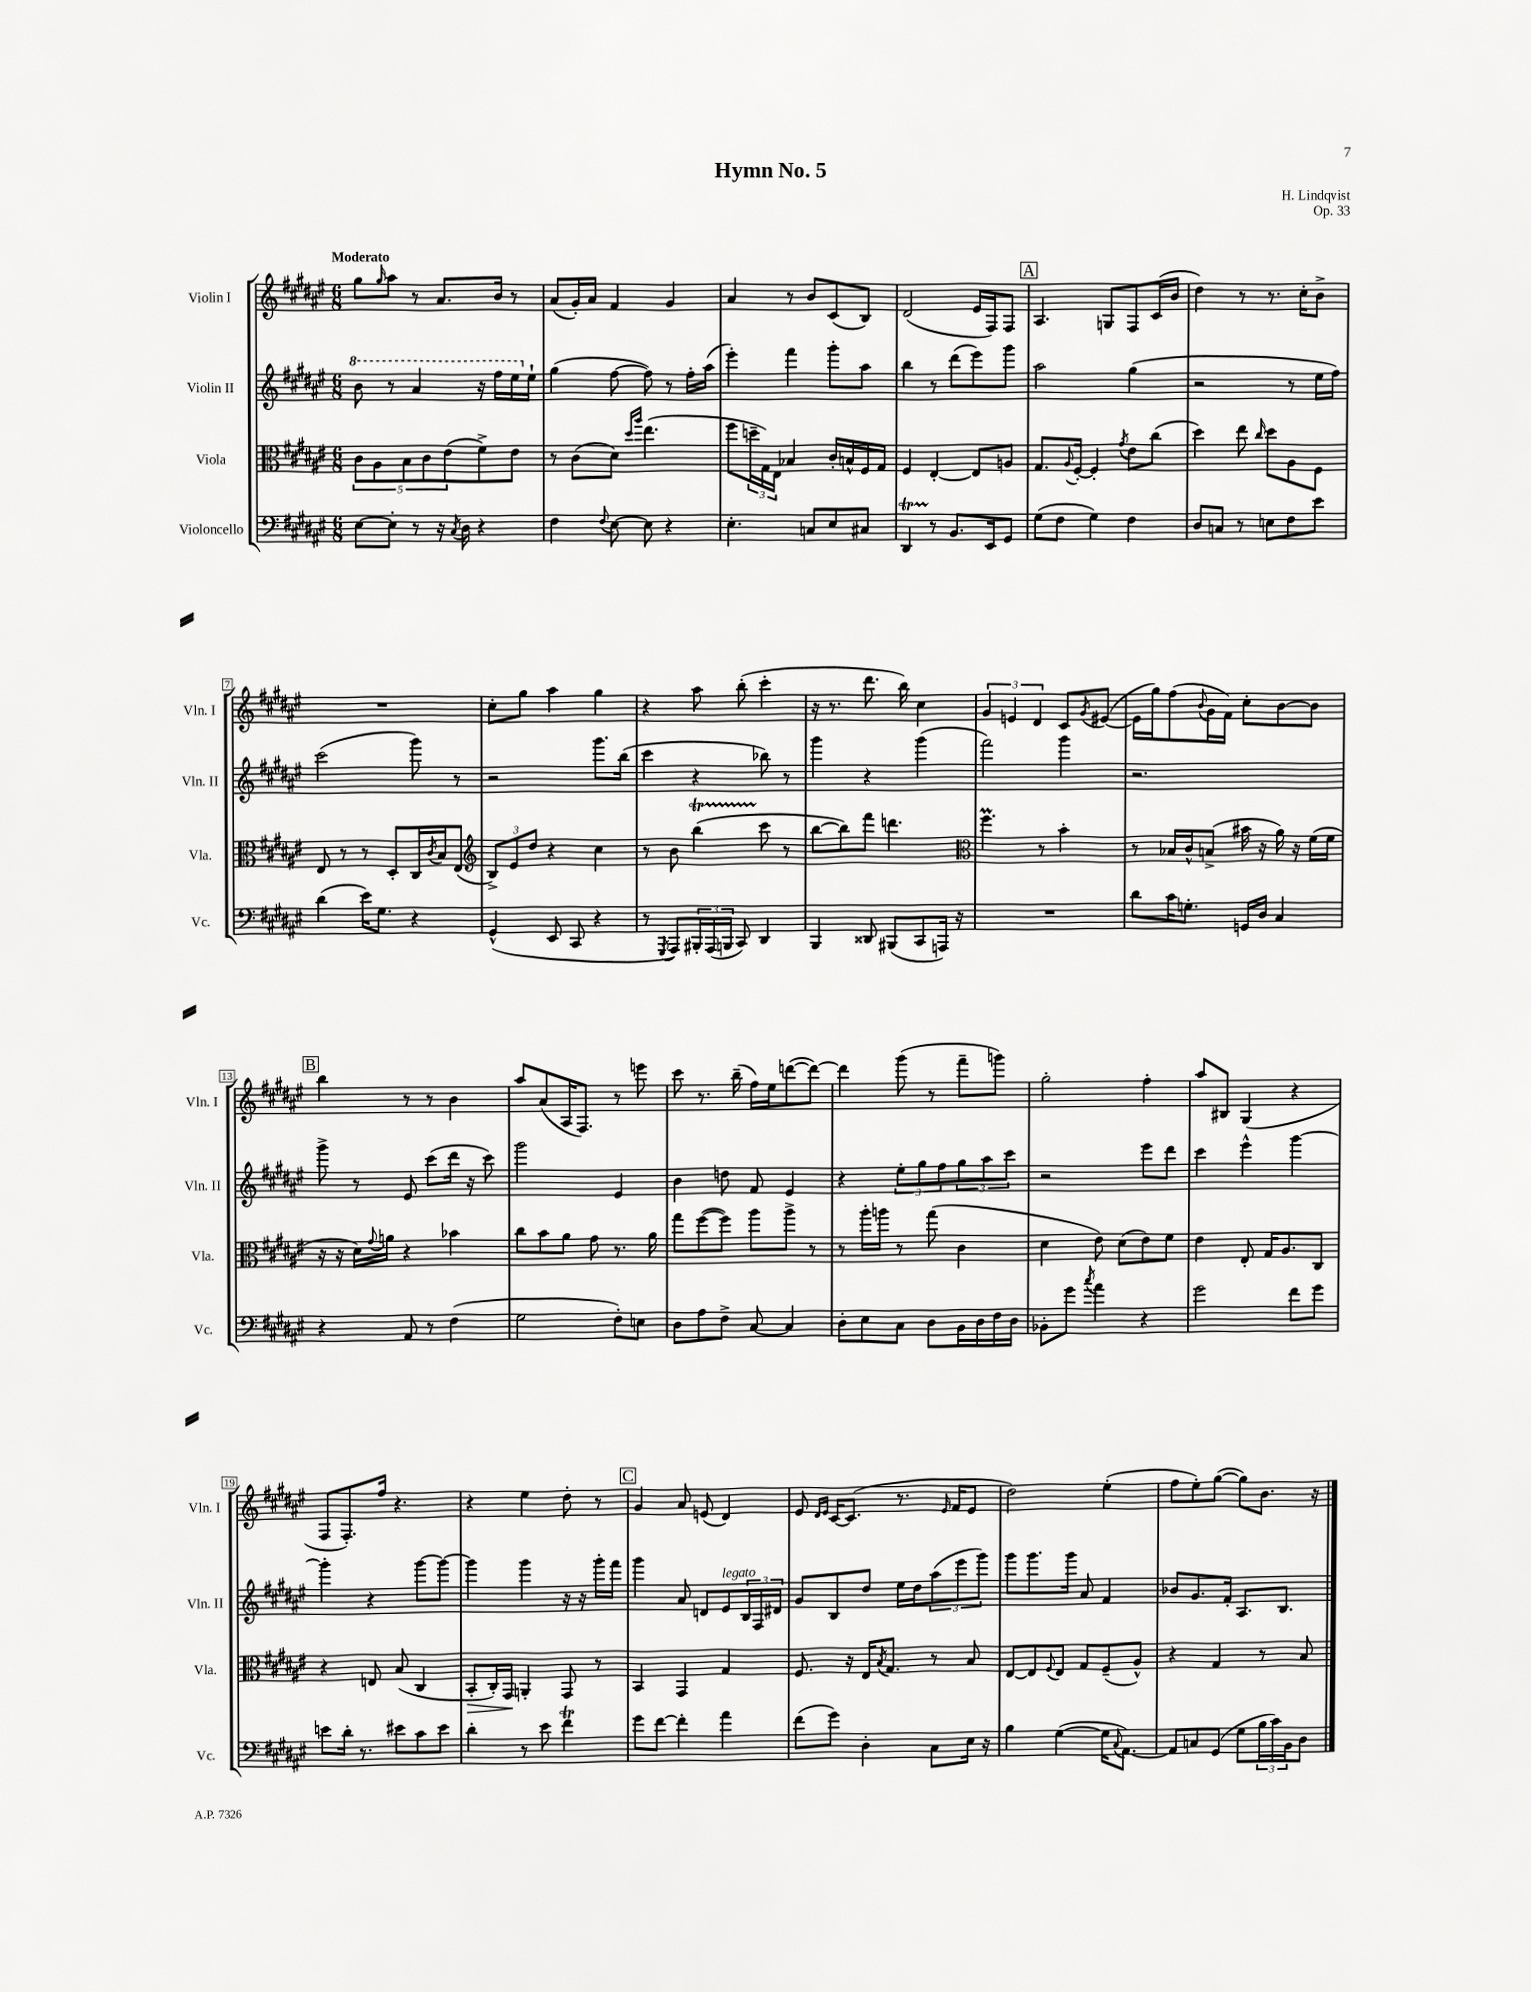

**kern	**kern	**dynam	**kern	**kern
*part4	*part3	*part3	*part2	*part1
*staff4	*staff3	*staff3	*staff2	*staff1
*I"Violoncello	*I"Viola	*	*I"Violin II	*I"Violin I
*I'Vc.	*I'Vla.	*	*I'Vln. II	*I'Vln. I
*clefF4	*clefC3	*	*clefG2	*clefG2
*k[f#c#g#d#a#e#]	*k[f#c#g#d#a#e#]	*	*k[f#c#g#d#a#e#]	*k[f#c#g#d#a#e#]
*M6/8	*M6/8	*	*M6/8	*M6/8
*	*	*	*8va	*
=1	=1	=1	=1	=1
!	!	!	!	!LO:TX:a:B:t=Moderato
[8E#\L	10c#\L	.	8bb\	8gg#\L
.	10A#\	.	.	.
.	.	.	.	16qqgg#/
8E#'\J]	.	.	8r	8aa#\J
.	10B\	.	.	.
8r	.	.	4aa#/	8r
.	10c#\	.	.	.
16r	.	.	.	8.a#/L
.	(10e#\	.	.	.
8qC#/	.	.	.	.
16D#\	.	.	.	.
4r	8f#^\)	.	16r	.
.	.	.	16fff#\LL	16b/Jk
.	8e#\J	.	16eee#\	8r
*	*	*	*X8va	*
.	.	.	16ee#`\JJ	.
=2	=2	=2	=2	=2
4F#\	8r	.	(4gg#\	(8a#/L
.	(8c#\L	.	.	16g#'/L)
.	.	.	.	16a#/JJ
8qqF#/	.	.	.	.
[8E#\	8d#\J)	.	[8ff#\	4f#/
.	16qqdd#/LL	.	.	.
.	16qqaa#/JJ	.	.	.
8E#\]	(4.ee#\	.	8ff#\])	.
4r	.	.	8r	4g#/
.	.	.	16ff#'\LL	.
.	.	.	(16aa#\JJ	.
=3	=3	=3	=3	=3
4.E#'\	8ff#\L	.	4eee#'\)	4a#/
.	24ddn~\L	.	.	.
.	24G#\)	.	.	.
.	24E#\JJ	.	.	.
.	4B-X/	.	4fff#\	8r
8Cn/L	.	.	.	8b/L
8E#/	16c#'/LL	.	8ggg#'\L	(8c#/
.	16Bn^^/	.	.	.
8C#X/J	16F#/	.	8aa#\J	8B/J)
.	16G#/JJ	.	.	.
=4	=4	=4	=4	=4
4DD#T/	4F#/	.	4bb\	(2d#/
8r	[4E#'/	.	8r	.
8.BB/L	.	.	(8ddd#\L	.
.	8E#/L]	.	8eee#\)	16e#/LL
16EE#/k	.	.	.	16F#/J)
8GG#/J	8An/J	.	8ggg#\J	8F#/J
!!LO:REH:place=s1:t=A
=5	=5	=5	=5	=5
(8G#\L	8.G#/L	.	2aa#\	4.A#/
8F#\J	.	.	.	.
.	8qqA#/	.	.	.
.	[16F#'/Jk	.	.	.
4G#\)	4F#'/]	.	.	.
.	.	.	.	8Gn/L
.	8qg#/	.	.	.
4F#\	8e#\L	.	(4gg#\	8F#/
.	(8cc#\J	.	.	(16c#/L
.	.	.	.	16b/JJ
=6	=6	=6	=6	=6
8D#/L	4dd#\)	.	2r	4dd#\)
8Cn/J	.	.	.	.
8r	8ee#\	.	.	8r
.	16qqcc#/	.	.	.
8En\L	8dd#\L	.	.	8.r
8F#\	8A#\	.	8r	.
.	.	.	.	16cc#'\KL
8e#\J	8F#\J	.	16ee#\LL	8b^\J
.	.	.	16ff#\JJ)	.
!!LO:LB:g=z
=7	=7	=7	=7	=7
(4d#\	8E#/	.	(2ccc#\	2.r
.	8r	.	.	.
16e#\KL)	8r	.	.	.
8.G#\J	.	.	.	.
.	8D#'/L	.	.	.
4r	16C#/L	.	8ggg#\)	.
.	8qc#/	.	.	.
.	16B/J	.	.	.
.	(8E#/J	.	8r	.
=8	=8	=8	=8	=8
*	*clefG2	*	*	*
(4GG#^^/	12B^/L)	.	2r	8cc#'\L
.	12e#/	.	.	.
.	.	.	.	8gg#\J
.	12dd#/J	.	.	.
8EE#/	4r	.	.	4aa#\
8CC#/	.	.	.	.
4r	4cc#\	.	8.ggg#\L	4gg#\
.	.	.	(16bb\Jk	.
=9	=9	=9	=9	=9
8r	8r	.	4ccc#\	4r
8qGGG#/	.	.	.	.
8AAA#/L)	8b\	.	.	.
24BBB#X'/L	(4bbT\	.	4r	8aa#\
(24AAA#/	.	.	.	.
24BBBn/JJ	.	.	.	.
8CC#/)	.	.	.	(8bb'\
4DD#/	8ccc#\	.	8bb-X\)	4ccc#'\
.	8r	.	8r	.
=10	=10	=10	=10	=10
4BBB/	[8bb\L	.	4ggg#\	16r
.	.	.	.	8.r
.	8bb\])	.	.	.
8DD##X/	8fff#\J	.	4r	8.ddd#\
(8BBB#X/L	4.dddn\	.	.	.
.	.	.	.	16bb\)
8CC#/	.	.	(4ggg#\	4cc#\
16AAAn/Jk)	.	.	.	.
16r	.	.	.	.
=11	=11	=11	=11	=11
*	*clefC3	*	*	*
2.r	4.ff#M\	.	2fff#\)	6g#/
.	.	.	.	6en/
.	.	.	.	6d#/
.	8r	.	.	.
.	4b'\	.	4ggg#\	8c#/L
.	.	.	.	8qg#/
.	.	.	.	([8e#X/J
=12	=12	=12	=12	=12
8d#\L	8r	.	2.r	16e#\LL]
.	.	.	.	16gg#\J)
16c#\K	16B-X/LL	.	.	(8ff#\
8.Gn'\J	16c#^^/J	.	.	.
.	.	.	.	8qqb/
.	(8Bn^/J	.	.	16g#\L
.	.	.	.	16f#\JJ)
16GGn/LL	16b#X\	.	.	8cc#'\L
16D#/JJ	16r	.	.	.
4C#/	16a#\)	.	.	[8b\
.	16r	.	.	.
.	(16f#\LL	.	.	8b\J]
.	16f#\JJ	.	.	.
!!LO:LB:g=z
!!LO:REH:place=s1:t=B
=13	=13	=13	=13	=13
4r	16r	.	8ggg#^\	4bb\
.	16r	.	.	.
.	16d#\LL)	.	8r	.
.	8qqg#/	.	.	.
.	16an\JJ	.	.	.
8AA#/	4r	.	8e#/	8r
8r	.	.	(8ccc#\L	8r
(4F#\	4b-X\	.	16ddd#\Jk	4b\
.	.	.	16r	.
.	.	.	8ccc#\)	.
=14	=14	=14	=14	=14
2G#\	8cc#\L	.	2ggg#\	8aa#/L
.	8b\	.	.	(8a#/
.	8a#\J	.	.	16A#/K
.	.	.	.	8.F#/J)
.	8g#\	.	.	.
8F#'\L)	8.r	.	4e#/	8r
8En\J	.	.	.	8eeen\
.	16a#\	.	.	.
=15	=15	=15	=15	=15
8D#\L	8gg#\L	.	4b\	8ccc#\
8A#\	([8ff#\	.	.	8.r
8F#^\J	8ff#\J])	.	8ddn\	.
.	.	.	.	(16bb~\
[8C#/	8aa#\L	.	8f#/	16ff#\LL)
.	.	.	.	16ee#\J
4C#/]	8aa#^\J	.	4e#/	([8dddn\
.	8r	.	.	8ddd\J_)
=16	=16	=16	=16	=16
8D#'\L	8r	.	4r	4ddd\]
8E#\	16aa#'\LL	.	.	.
.	16aan\JJ	.	.	.
8C#\J	8r	.	12ee#'\L	(8ggg#\
.	.	.	12gg#\	.
8D#\L	(8gg#\	.	.	8r
.	.	.	12ff#\	.
16BB\L	4c#\	.	12gg#\	8fff#~\L
16D#\	.	.	.	.
.	.	.	12aa#\	.
16F#\	.	.	.	8gggn\J)
.	.	.	12ccc#\J	.
16D#\JJ	.	.	.	.
=17	=17	=17	=17	=17
8BB-X'\L	4d#\	.	2r	2gg#'\
8g#\J	.	.	.	.
8qcc#/	.	.	.	.
4a#\	8e#\)	.	.	.
.	(8d#\L	.	.	.
4r	8e#\)	.	8eee#\L	4ff#'\
.	8f#\J	.	8ddd#\J	.
=18	=18	=18	=18	=18
2g#\	4e#\	.	4ccc#\	8aa#/L
.	.	.	.	8B#X/J
.	8E#'/	.	4eee#^^\	(4G#/
.	16G#/KL	.	.	.
.	8.A#/	.	.	.
8f#\L	.	.	[4ggg#\	4r
8g#\J	8C#/J	.	.	.
!!LO:LB:g=z
=19	=19	=19	=19	=19
8en\L	4r	.	4ggg#'\]	8F#/L
16d#'\Jk	.	.	.	8.F#'/)
8.r	.	.	.	.
.	8En/	.	4r	.
.	.	.	.	16ff#/Jk
8e#X\L	(8B/	.	.	4.r
8c#\	4C#/	.	[8ggg#\L	.
8e#\J	.	.	8ggg#\J_	.
=20	=20	=20	=20	=20
!	!	!LO:HP:b	!	!
4d#'\	8BB'/L	>	4ggg#\]	4r
.	16C#'/L)	.	.	.
.	16GG#/JJ	.	.	.
8r	4AAn'/	]	4ggg#\	4ee#\
8e#\	.	.	.	.
4f#T\	8GG#/	.	16r	8dd#'\
.	.	.	16r	.
.	8r	.	16ggg#'\LL	8r
.	.	.	16fff#\JJ	.
!!LO:REH:place=s1:t=C
=21	=21	=21	=21	=21
8g#\L	4BB/	.	4ggg#\	4g#/
[8f#\J	.	.	.	.
4f#'\]	4GG#/	.	8a#/	8a#/
.	.	.	8dn/L	(8en/
!	!	!	!LO:TX:a:i:t=legato	!
4a#\	4G#/	.	8e#/	4d#/)
.	.	.	24B/L	.
.	.	.	24F#/	.
.	.	.	24d#X/JJ	.
=22	=22	=22	=22	=22
(8f#\L	8.F#/	.	8g#/L	8e#/
.	.	.	.	16qqd#/LL
.	.	.	.	16qqe#/JJ
8g#\J)	.	.	8B/	[16c#/KL
.	16r	.	.	(8.c#/J]
4D#'\	16E#/KL	.	8dd#/J	.
.	8qB/	.	.	.
.	8.G#/J	.	.	.
.	.	.	16ee#\LL	8.r
.	.	.	16dd#\J	.
8C#\L	8r	.	(12aa#\	.
.	.	.	.	16qqe#/
.	.	.	.	16f#/KL
.	.	.	12eee#\	.
16E#\Jk	8B/	.	.	8e#/J
.	.	.	12ggg#\J)	.
16r	.	.	.	.
=23	=23	=23	=23	=23
4B\	[8E#/L	.	8ggg#\L	2dd#\)
.	8E#/]	.	8.ggg#\	.
.	8qqF#/	.	.	.
([4G#\	8E#/J	.	.	.
.	.	.	16ggg#\Jk	.
.	8G#/L	.	8a#/	.
16G#\KL]	(8F#~/	.	4f#/	(4ee#'\
8qqC#/	.	.	.	.
[8.AA#\J)	.	.	.	.
.	8A#^^/J)	.	.	.
=24	=24	=24	=24	=24
8AA#/L]	4r	.	8b-X/L	8ff#\L
8Cn/	.	.	8.g#/	8ee#'\)
(8GG#/J	4G#/	.	.	([8gg#\J
.	.	.	16f#'/Jk	.
8G#\L	.	.	8.A#/L	8gg#\L])
24B\L	8r	.	.	8.b\J
24c#\)	.	.	.	.
.	.	.	8.B/J	.
24BB\J	.	.	.	.
8D#\J	8B/	.	.	.
.	.	.	.	16r
==	==	==	==	==
*-	*-	*-	*-	*-
